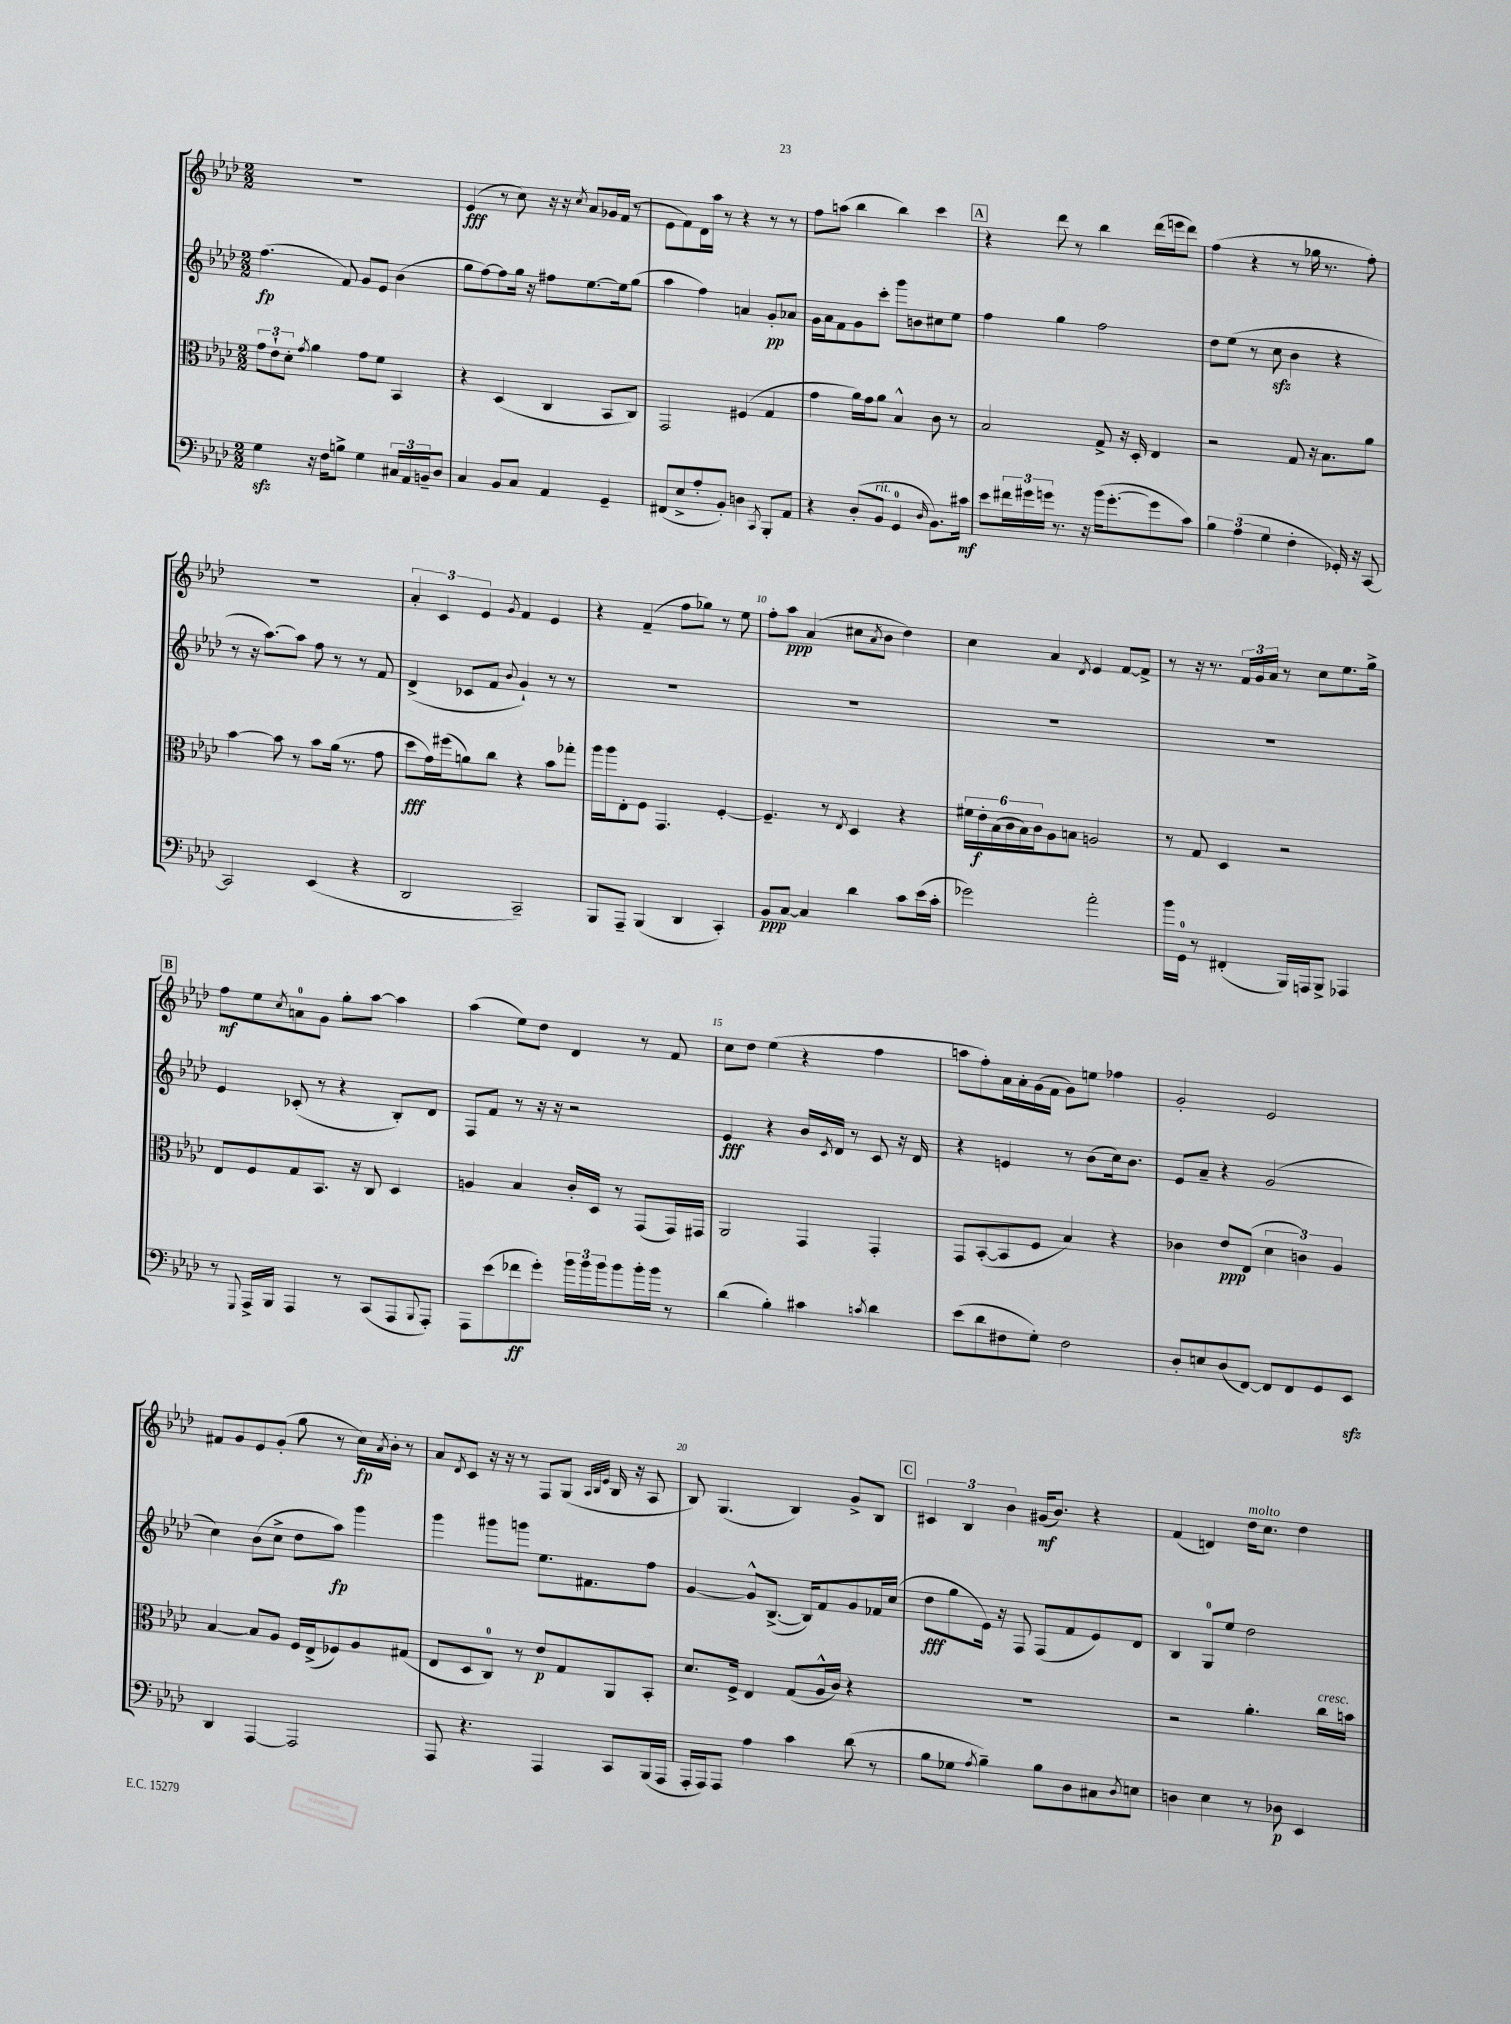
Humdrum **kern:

**kern	**kern	**kern	**kern
*staff4	*staff3	*staff2	*staff1
*clefF4	*clefC3	*clefG2	*clefG2
*k[b-e-a-d-]	*k[b-e-a-d-]	*k[b-e-a-d-]	*k[b-e-a-d-]
*M2/2	*M2/2	*M2/2	*M2/2
4G	12g	(4.ff	1r
.	12e-`	.	.
.	12d-'	.	.
.	8qg	.	.
16r	4a-	.	.
16F	.	.	.
8B^	.	8f)	.
4G	8g	8g	.
.	8f	8e-	.
24C#	4BB-	(4b-	.
24AA-	.	.	.
24BB~	.	.	.
8D-	.	.	.
=	=	=	=
4C	4r	8gg	(4e-
.	.	[8ff)	.
8BB-	(4D-	8ff]	8r
8C	.	16gg	8cc)
.	.	16r	.
4AA-	4C	8ff#	16r
.	.	.	16r
.	.	.	8qcc
.	.	[8.ee-	8a-
4GG~	8BB-	.	16g-
.	.	16ee-]	(16f
.	8C)	(8gg	8r
=	=	=	=
(8FF#	2GG	4aa-	8e-
8E-^	.	.	8f)
8A-'	.	4ff)	16d-
.	.	.	16aa-
8BB-')	.	.	8r
4D	(4F#	4a	4r
8qCC	.	.	.
8BBB-'	4G	8g'	8r
8AA-	.	8a-	8r
=	=	=	=
4r	4g	16g	8ff
.	.	16a-	.
.	.	8f	(8aa
(8D-'	16a-)	8g	4bb-
.	16g	.	.
8BB-	8a-	8ccc'	.
4GG	4B-^^	8ggg	4bb-)
.	.	8b	.
16qqD-	.	.	.
8.BB-)	8c	8cc#	4ccc
.	8r	8ee-	.
16c#	.	.	.
=	=	=	=
8e-	2B-	4ff	4r
24f#	.	.	.
24g#	.	.	.
24g	.	.	.
8.r	.	4gg	8ddd-
.	.	.	8r
16r	.	.	.
(16b-	8G^	2ff	4bb-
[8.g'	.	.	.
.	16r	.	.
.	16D-'	.	.
8g]	4E-	.	(16ddd-
.	.	.	16eee
8c)	.	.	8ddd-)
=	=	=	=
6B-	2r	8dd-	(4ff
.	.	(8ee-	.
(6A-	.	.	.
.	.	8r	4r
6G	.	.	.
.	.	8cc	.
4F'	8G	4b-	8r
.	16r	.	16gg-
.	8.B-	.	8.r
16GG-')	.	4r	.
16r	.	.	.
[8CC	8a-	.	8ff')
=	=	=	=
2CC]	[4b-	8r	1r
.	.	16r	.
.	.	[8.aa-)	.
.	8b-]	.	.
.	8r	8aa-]	.
(4EE-	8b-	8ff	.
.	(16a-	8r	.
.	8.r	.	.
4r	.	8r	.
.	8g	8f	.
=	=	=	=
2DD-	8dd-	(4d-^	6a-'
.	16g)	.	.
.	.	.	6c
.	(16ff#	.	.
.	8a)	8c-	.
.	.	.	6e-
.	8cc	8f	.
.	.	8qqb-	8qg
2CC~)	4r	4g`)	4f
.	8b-	8r	4e-
.	8gg-'	8r	.
=	=	=	=
8BBB-	16aa-	1r	4r
.	16aa-	.	.
8AAA-~	8E-'	.	.
(4BBB-	8F	.	(4f~
.	4.GG	.	.
4DD-	.	.	8ff
.	.	.	8gg-)
4CC')	[4F'	.	8r
.	.	.	8ee-
=	=	=	=
8BB-	4.F~]	1r	8ff'
[8C	.	.	8aa-
4C]	.	.	(4a-
.	8r	.	.
.	8qE-	.	.
4d-	4D-	.	8cc#
.	.	.	8qa-
.	.	.	8b-
8c	4r	.	4dd-)
(16e-	.	.	.
16c'	.	.	.
=	=	=	=
2g-)	24f#	1r	4cc
.	24e-'	.	.
.	(24B-	.	.
.	24c	.	.
.	24B-)	.	.
.	24c	.	.
.	8A-	.	4a-
.	8B	.	.
.	.	.	8qd-
2a-'	2A	.	4e-
.	.	.	[8f
.	.	.	8f^]
=	=	=	=
16b-	8r	1r	8r
16GG	.	.	.
8r	8G	.	16r
.	.	.	8.r
(4FF#'	4D-	.	.
.	.	.	24f
.	.	.	24g
.	.	.	24a-
16BBB-)	2r	.	8r
16AAA	.	.	.
8BBB-^	.	.	8cc
4AAA-	.	.	8.ee-
.	.	.	16gg^
=	=	=	=
8r	8E-	4e-	8ff
8qqGGG	.	.	.
16AAA-^	8F	.	8ee-
16BBB-	.	.	.
.	.	.	8qcc
4AAA-	8G	(8c-'	8a
.	8.BB-	8r	8g
8r	.	4r	8gg'
.	16r	.	.
(8CC	8C	.	[8aa-
8AAA-	4D-	8B-')	4aa-]
8qqBBB-	.	.	.
8AAA-')	.	8d-	.
=	=	=	=
8AAA-	4A	8F	(4aa-
(8e-	.	8f	.
8f-	4B-	8r	8ee-)
8g')	.	16r	8dd-
.	.	16r	.
24b-	16c'	2r	4d-
24b-	.	.	.
.	16D-	.	.
24b-	.	.	.
8b-	8r	.	.
16b-'	(8GG	.	8r
16b-	.	.	.
8r	16GG)	.	8f
.	16GG#	.	.
=	=	=	=
(4d-	2AA-	4e-	8cc
.	.	.	8dd-
4B-')	.	4r	(4ee-
4c#	4GG	16b-	4r
.	.	8qc	.
.	.	16d-	.
.	.	8r	.
8qc	.	.	.
4d-	4GG'	8c	4ff
.	.	16r	.
.	.	16d-	.
=	=	=	=
(8e-	8GG	4r	8aa
8d-	([8BB-'	.	8ff')
8F#	8BB-]	4e	16a-
.	.	.	16a-'
8G')	8F	.	(16g
.	.	.	16f
2F#	4B-)	8r	8g)
.	.	(8b-	8ee
.	4r	16cc)	4ff-
.	.	8.b-	.
=	=	=	=
8D-'	4c-	8e-	2g'
8E	.	8a-~	.
(8D-	8e-	4r	.
[8FF)	(8E-	.	.
8FF]	6d-	(2g	2e-
8FF	.	.	.
.	6c)	.	.
8GG	.	.	.
.	6A-	.	.
8EE-	.	.	.
=	=	=	=
4DD-	[4B-	4cc)	8f#
.	.	.	8g
[4AAA-	8B-]	(8b-	8e-
.	8A-	8cc^	(8g'
2AAA-]	16F	8dd-	8gg
.	(16E-^	.	.
.	8F-)	8aa-)	8r
.	8A-	4ggg	16cc)
.	.	.	8qa-
.	.	.	16b-'
.	(8G#	.	8r
=	=	=	=
8AAA-	8E-	4ggg	8a-
.	.	.	8qd-
4.r	8D-	.	8c
.	8C)	8ggg#	16r
.	.	.	16r
.	8r	8ggg	8r
4AAA-	8e-	8.ee-	8F
.	8G	.	(8G
.	.	8.f#	.
.	.	.	32qqA-
.	.	.	32qqB-
.	.	.	32qqe-
8CC	8AA-	.	16B-
.	.	.	16r
(16BBB-	8BB-'	8ff	8A-
16AAA-	.	.	.
=	=	=	=
16AAA-'	8.d-	[4g	8B-)
16AAA-)	.	.	.
8AAA-	.	.	(4.G
.	16F^	.	.
4A-	4E-	8g^^]	.
.	.	([8.B-^	.
4c	(8G	.	4B-)
.	.	16B-])	.
.	16A-^^	8f	.
.	16c)	.	.
(8d-	4r	8g	8g^
8r	.	16f-	8B-
.	.	(16cc	.
=	=	=	=
8B-	1r	8dd-	6c#
8G-	.	8gg	.
.	.	.	6B-
8qA-	.	.	.
4B-~)	.	16e-)	.
.	.	16r	.
.	.	.	6b-
.	.	8F	.
8B-	.	(8F	(16g#
.	.	.	8.b-)
8D-	.	8f	.
8C#	.	8e-)	4r
8qD-	.	.	.
8E	.	8d-	.
=	=	=	=
4D	2r	4B-	(4f
4E-	.	8G	4d)
.	.	8ee-	.
8r	4.a-'	2dd-	16dd-
.	.	.	8.cc
8D-	.	.	.
4EE-	.	.	4dd-
.	16cc	.	.
.	16b	.	.
==	==	==	==
*-	*-	*-	*-
